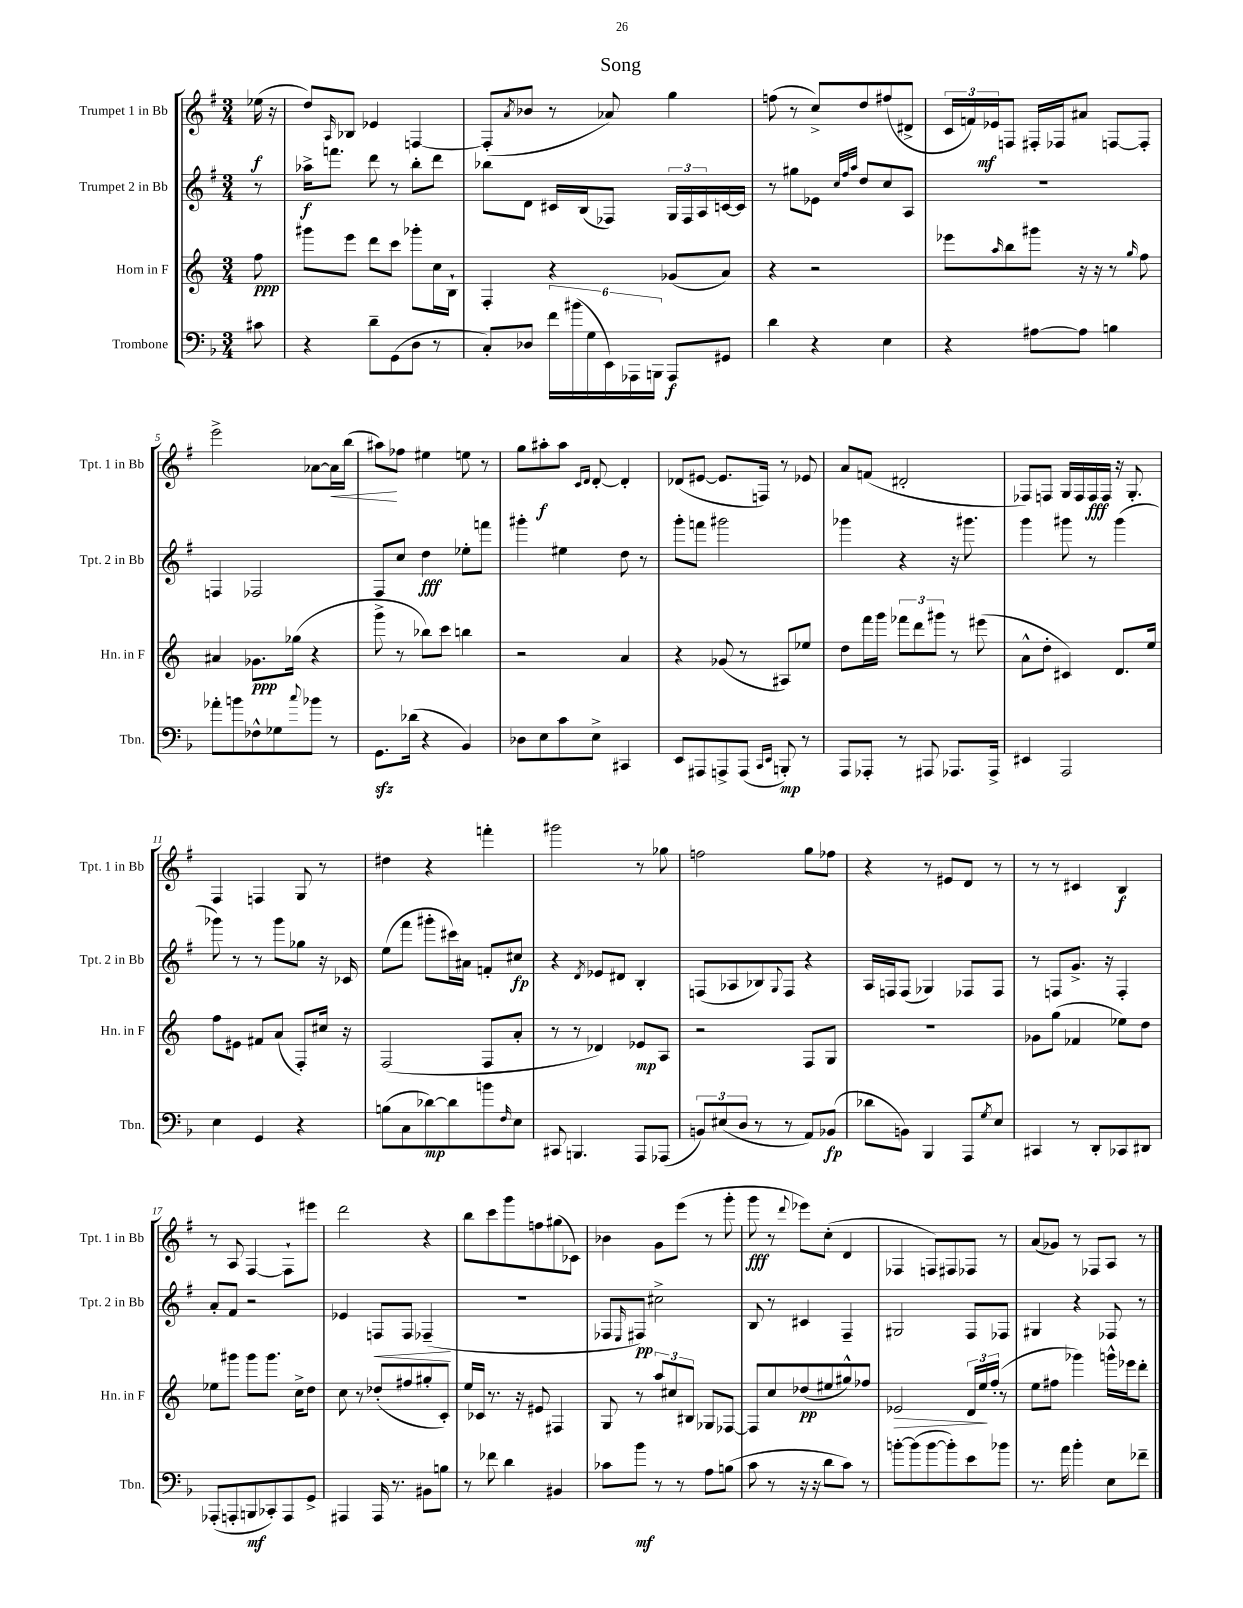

**kern	**kern	**kern	**kern
*staff4	*staff3	*staff2	*staff1
*clefF4	*clefG2	*clefG2	*clefG2
*k[b-]	*k[]	*k[f#]	*k[f#]
*M3/4	*M3/4	*M3/4	*M3/4
8c#\	8ff\	8r	(16ee-\
.	.	.	16r
=	=	=	=
4r	8ggg#\L	16aa-^\LK	8dd/L)
.	.	8.fff\J	.
.	.	.	16qqA/
.	8eee\J	.	8B-/J
8d~\L	8ddd\L	8ddd\	4e-/
(8GG\	8ccc\J	8r	.
8D\J	8ggg-'\L	8bb'\L	[4F/
8r	16cc\L	8ddd\J	.
.	16B`\JJ	.	.
=	=	=	=
8C'/L)	4F'/	8bb-\L	(8F'/]L
.	.	.	8qa/
8D-/J	.	8d\J	8b-/J
24f\LL	4r	16c#/LL	8r
(24b#\	.	.	.
.	.	(16B/J	.
24G\	.	.	.
24EE\)	.	8F-/J)	8a-/)
24AAA-\	.	.	.
24BBB\JJ	.	.	.
8AAA-/L	(8g-/L	24G/LL	4gg\
.	.	24F-/	.
.	.	24A/	.
8GG#/J	8a/J)	[16c/	.
.	.	16c/]JJ	.
=	=	=	=
4d\	4r	8r	(8ff\
.	.	8gg#\L	8r
4r	2r	8e-\J	8cc^/L)
.	.	32qqcc/LLL	.
.	.	32qqff#/	.
.	.	32qqaa/JJJ	.
.	.	8dd/L	8dd/
4E\	.	8cc/	(8ff#/
.	.	8A/J	8d#^/J
=	=	=	=
4r	8eee-\L	2.r	24c/LL
.	.	.	24f/)
.	.	.	24e-/J
.	16qqaa/	.	.
.	8bb\	.	8F/J
[8A#\L	8ggg#\J	.	16F#'/LL
.	.	.	16F-/J
8A#\]J	16r	.	8a#/J
.	16r	.	.
4B\	8r	.	[8F/L
.	16qqgg/	.	.
.	8ff\	.	8F'/]J
=	=	=	=
8a-'\L	4a#/	4F/	2eee^\
8b\	.	.	.
8F-^^\	8.g-\L	2F-/	.
8G-\	.	.	.
.	(16gg-\Jk	.	.
8qqcc/	.	.	.
8b-\J	4r	.	[8a-\L
8r	.	.	16a-\]L
.	.	.	(16bb\JJ
=	=	=	=
8.GG\L	8ggg^\	8F#/L	8aa#\L)
.	8r	8cc/J	8ff-\J
(16d-\Jk	.	.	.
4r	8bb-\L)	4dd\	4ee#\
.	8ccc\J	.	.
4BB-/)	4bb\	8ee-'\L	8ee\
.	.	8fff\J	8r
=	=	=	=
8D-\L	2r	4ggg#'\	8gg\L
8E\	.	.	8aa#'\
8c\	.	4ee#\	8aa#\J
.	.	.	16qqc/LL
.	.	.	16qqd/JJ
8E^\J	.	.	[8d'/
4CC#/	4a/	8dd\	4d'/]
.	.	8r	.
=	=	=	=
8EE/L	4r	8ggg'\L	(8d-/L
8AAA#/	.	8fff\J	[8e#/J
8AAA^/	(8g-/	2ggg#\	8.e#/]L
(8AAA/J	8r	.	.
.	.	.	16F/Jk)
16qqCC/LL	.	.	.
16qqEE/JJ	.	.	.
8BBB'/)	8A#/L)	.	8r
8r	8ee-/J	.	8e-/
=	=	=	=
8AAA/L	8dd\L	4ggg-\	8a/L
8AAA-'/J	16fff\L	.	(8f/J
.	16ggg\JJ	.	.
8r	12fff-\L	4r	2d#'/
.	12ddd\	.	.
8AAA#/	.	.	.
.	12ggg#\J	.	.
8.AAA-/L	8r	16r	.
.	.	8.ggg#\	.
.	(8eee#\	.	.
16AAA-^/Jk	.	.	.
=	=	=	=
4EE#/	8a^^\L	4ggg\	8F-/L)
.	8dd'\J	.	8F/J
2AAA/	4c#/)	8ggg#\	16G/LL
.	.	.	16F/
.	.	8r	16F/
.	.	.	16F/JJ
.	8.d/L	(4ggg#\	16r
.	.	.	8.G'/
.	16ee/Jk	.	.
=	=	=	=
4E\	8ff\L	8ggg-\)	4F#/
.	8e#\J	8r	.
4GG/	8f#/L	8r	4F/
.	(8a/J	8ggg-\L	.
4r	8F'/L)	8gg-\J	8G/
.	16cc#/Jk	16r	8r
.	16r	16c-/	.
=	=	=	=
(8B\L	(2F/	(8ee\L	4dd#\
8C\	.	8fff#\J	.
[8d-\)	.	8ggg#'\L	4r
8d-\]	.	16ccc#\L)	.
.	.	16a#\JJ	.
8b\	8F/L	8f'/L	4fff'\
16qqF/	.	.	.
8E\J	8a'/J	8cc#/J	.
=	=	=	=
8CC#/	8r	4r	2ggg#\
4.BBB/	8r	.	.
.	.	8qd/	.
.	4d-/)	8e-/L	.
.	.	8d#/J	.
8AAA/L	8e-/L	4B'/	8r
(8AAA-/J	8A/J	.	8gg-\
=	=	=	=
12BB/L)	2r	(8F/L	2ff\
(12E#/	.	.	.
.	.	8A-/	.
12D/J	.	.	.
8r	.	8B-/)	.
.	.	8qqG/	.
8r	.	8F/J	.
8AA/L)	8F/L	4r	8gg\L
(8BB-/J	8G/J	.	8ff-\J
=	=	=	=
8d-\L	2.r	16A/LL	4r
.	.	16F/J	.
8BB\J)	.	(8F/J	.
4BBB-/	.	4G-/)	8r
.	.	.	8e#/L
8AAA/L	.	8F-/L	8d/J
8qG/	.	.	.
8E/J	.	8F-/J	8r
=	=	=	=
4CC#/	8g-\L	8r	8r
.	(8gg\J	8F/L	8r
8r	4f-/	8.g^/J	4c#/
8DD'/L	.	.	.
.	.	16r	.
8CC-/	8ee-\L)	4F'/	4B/
8DD#/J	8dd\J	.	.
=	=	=	=
(8AAA-'/L	8ee-\L	8a'/L	8r
8AAA'/	8ggg#\J	8f#/J	8A/
8BBB/	8ggg#\L	2r	[4F#/
8CC-'/)	8.ggg#\J	.	.
8AAA/	.	.	8F#`\]L
.	16cc^\LK	.	.
8GG^/J	8dd\J	.	8eee#\J
=	=	=	=
4AAA#/	8cc\	4e-/	2ddd\
.	8r	.	.
16AAA#/	(8dd-'/L	8F/L	.
8.r	.	.	.
.	8ff#/	8F/J	.
8BB#\L	8gg#'/	(4F-~/	4r
8B\J	8c'/J)	.	.
=	=	=	=
8r	16ee/LL	2.r	8bb\L
.	16c-/JJ	.	.
8f-\	8.r	.	8ccc\
4d\	.	.	8ggg\
.	16r	.	.
.	8e#/	.	8ff\
4BB#/	4F#/	.	(8gg#\
.	.	.	8c-\J)
=	=	=	=
8c-\L	8G/	8F-/L	4b-\
.	.	16qqE/	.
8b-\J	8r	8F#/J)	.
8r	12aa/L	2cc#^\	8g\L
.	12cc#/	.	.
8r	.	.	(8eee\J
.	12B#/J	.	.
8A\L	8G-/L	.	8r
(8B\J	[8F-/J	.	8ggg'\
=	=	=	=
8c\	8F-/]L	8B/	8ggg\
8r	8cc/	8r	8r
.	.	.	8qqddd/
16r	(8dd-/	4c#/	8eee-\L)
16r	.	.	.
8d\L	8ee#/	.	(8cc'\J
8c\J)	8gg#^^/)	4F#~/	4d/
8r	8ff-/J	.	.
=	=	=	=
[8b'\L	2e-/	2G#/	4F-/
(8b\]	.	.	.
[8b\	.	.	8F/L)
8b'\])	.	.	8F#/
8e\	24d/LL	8F#/L	8F-/J
.	24ee/	.	.
.	(24ff'/JJ	.	.
8b-\J	8r	8F-/J	8r
=	=	=	=
8.r	8ee\L	4G#/	(8a/L
.	8ff#\J	.	8g-/J)
16a\	.	.	.
4b-'\	4ggg-\)	4r	8r
.	.	.	8F-/L
8E\L	16ggg^^\LL	8F-/	8A/J
.	16eee-\J	.	.
8f-~\J	8ddd'\J	8r	8r
==	==	==	==
*-	*-	*-	*-
